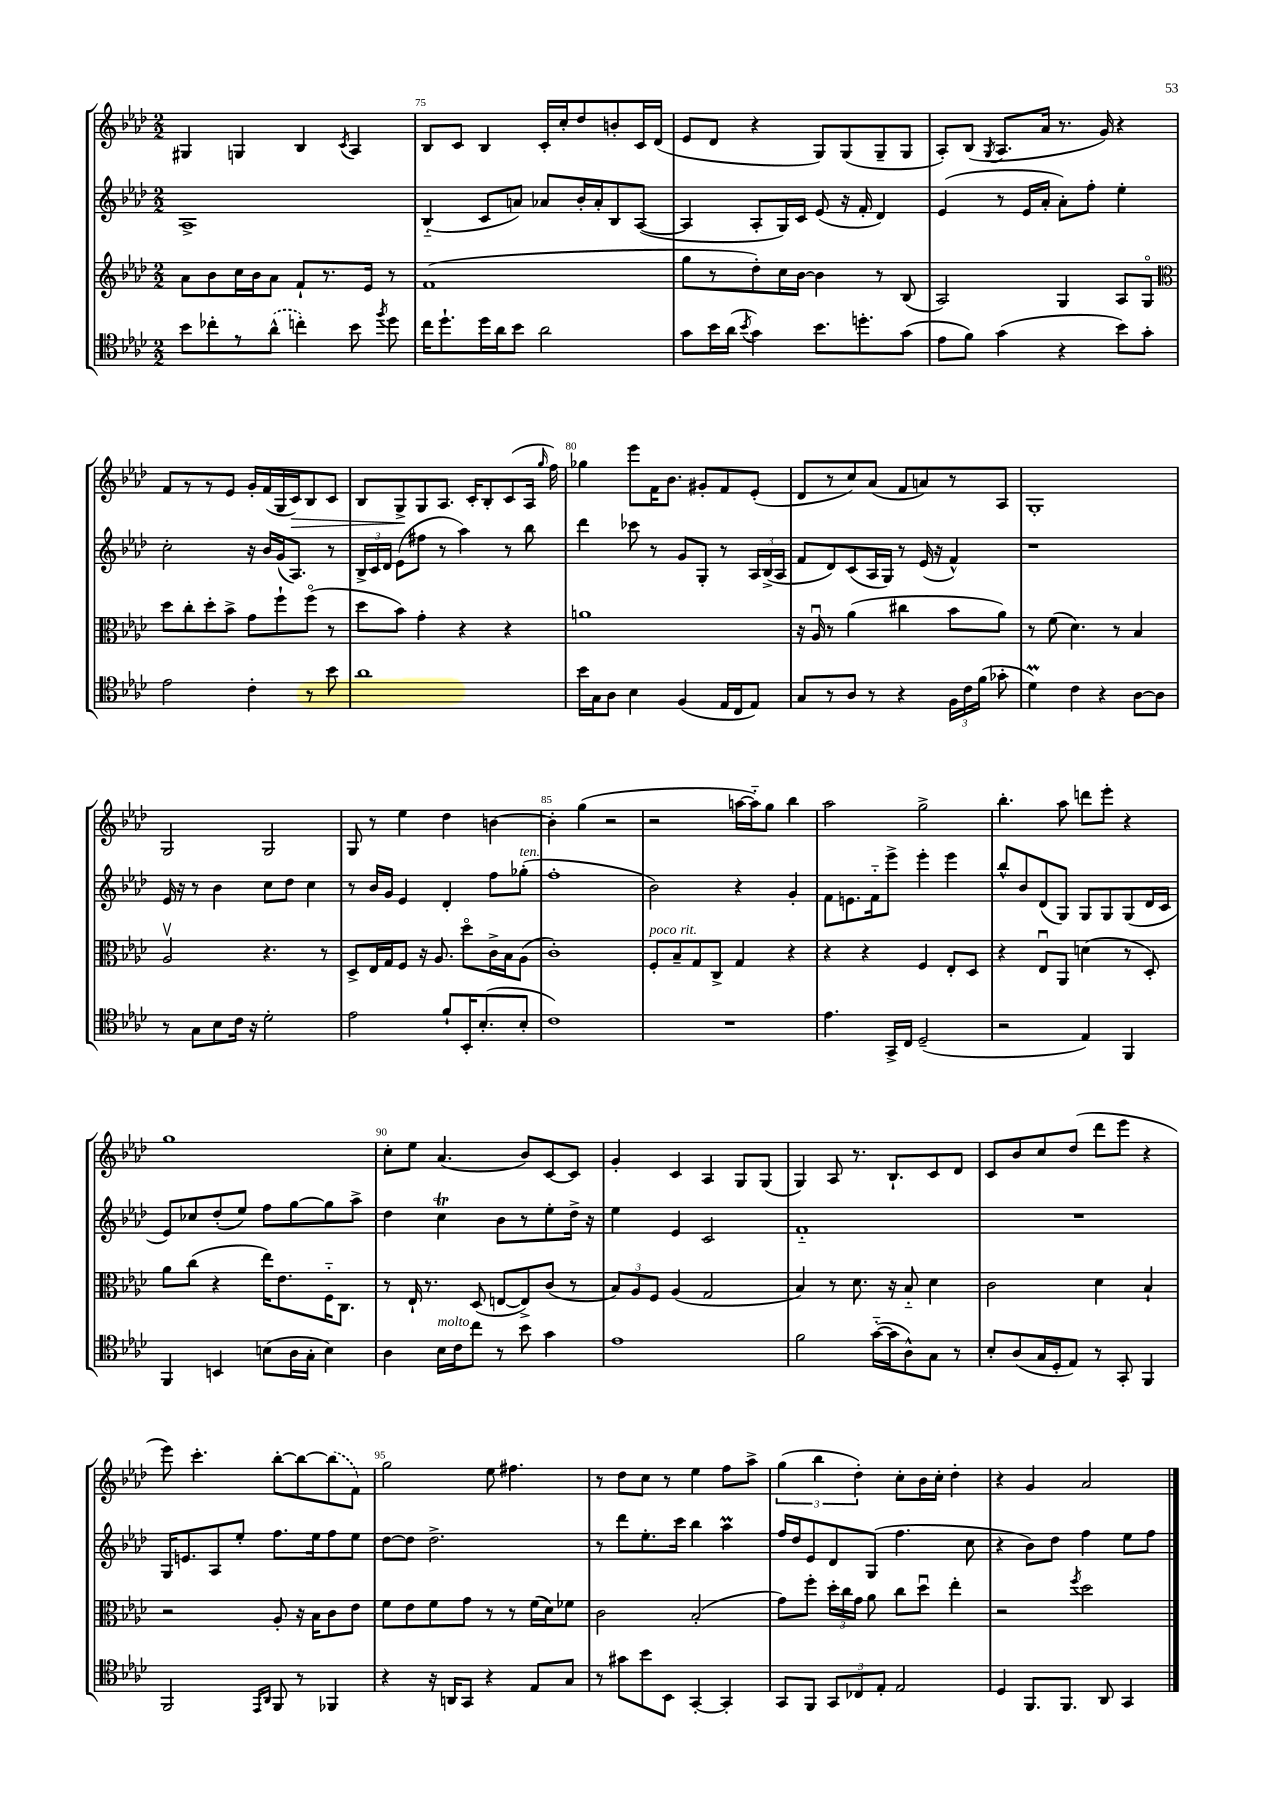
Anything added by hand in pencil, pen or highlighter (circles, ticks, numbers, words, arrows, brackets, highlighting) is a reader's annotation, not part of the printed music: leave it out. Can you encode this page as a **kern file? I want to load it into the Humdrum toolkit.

**kern	**kern	**kern	**kern
*staff4	*staff3	*staff2	*staff1
*clefC4	*clefG2	*clefG2	*clefG2
*k[b-e-a-d-]	*k[b-e-a-d-]	*k[b-e-a-d-]	*k[b-e-a-d-]
*M2/2	*M2/2	*M2/2	*M2/2
8b-	8a-	1A-^	4G#
8cc-'	8b-	.	.
8r	16cc	.	4G
.	16b-	.	.
(8a-^^	8a-	.	.
4cc')	8f`	.	4B-
.	8.r	.	.
.	.	.	8qc
8b-	.	.	4A-
.	16e-	.	.
8qff	.	.	.
8dd-	8r	.	.
=	=	=	=
16cc	(1f	(4B-'~	8B-
8.dd-`	.	.	.
.	.	.	8c
16dd-	.	8c	4B-
16a-	.	.	.
8b-	.	8a)	.
2a-	.	8a-	16c'
.	.	.	16cc'
.	.	16b-'	8dd-
.	.	16a-'	.
.	.	8B-	8b'
.	.	([8A-	16c
.	.	.	(16d-
=	=	=	=
8g	8gg	4A-]	8e-
16b-	8r	.	8d-
(16a-	.	.	.
8qb-	.	.	.
4g)	8dd-')	8A-'	4r
.	16cc	16G)	.
.	[16b-	16c	.
8.b-	4b-]	(8e-	8G)
.	.	16r	(8G
8.dd'	.	16f'	.
.	8r	4d-)	8G~
(8g	(8B-	.	8G
=	=	=	=
8e-	2A-)	(4e-	8A-')
8f)	.	.	(8B-
.	.	.	8qG
(4g	.	8r	8.A-
.	.	16e-	.
.	.	16a-'	16a-
4r	4G	8a-')	8.r
.	.	8ff'	.
.	.	.	16g)
8b-)	8A-	4ee-'	4r
8g'	8Go	.	.
=	=	=	=
*	*clefC3	*	*
2e-	8dd-	2cc'	8f
.	8cc'	.	8r
.	8dd-'	.	8r
.	8b-^	.	8e-
4c'	8g	16r	16g'
.	.	16b-	(16f
.	8ff`	(16g	16G
.	.	8.A-)	16c)
8r	(8ffo	.	8B-
8b-	8r	8r	8c
=	=	=	=
1a-	8dd-	24B-^	8B-
.	.	24c	.
.	.	24d-	.
.	8b-)	(8e-	8G^
.	4g'	8ff#	8G
.	.	8r	8.A-
.	4r	4aa-)	.
.	.	.	16c'
.	.	.	8B-'
.	4r	8r	(8c
.	.	8bb-	16A-
.	.	.	16qqgg
.	.	.	16ff)
=	=	=	=
16b-	1a	4ddd-	4gg-
16G	.	.	.
8A-	.	.	.
4B-	.	8ccc-	8eee-
.	.	8r	16f
.	.	.	8.b-
(4F	.	8g	.
.	.	8G'	8g#'
16E-	.	8r	8f
16C	.	.	.
8E-)	.	24A-	(8e-'
.	.	(24B-^	.
.	.	24A-	.
=	=	=	=
8G	16r	8f	8d-
.	16A-u	.	.
8r	8r	8d-)	8r
8A-	(4a-	(8c	8cc)
8r	.	16A-	(8a-
.	.	16G)	.
4r	4cc#	8r	8f
.	.	(16e-	8a)
.	.	16r	.
24F	8b-	4f^^)	8r
24c	.	.	.
(24f	.	.	.
8g-'	8a-)	.	8A-
=	=	=	=
4d-)	8r	1r	1G'
.	(8f	.	.
4c	4.d-)	.	.
4r	.	.	.
.	8r	.	.
[8A-	4B-	.	.
8A-]	.	.	.
=	=	=	=
8r	2A-v	16e-	2G
.	.	16r	.
8G	.	8r	.
8B-	.	4b-	.
16c	.	.	.
16r	.	.	.
2d-'	4.r	8cc	2G
.	.	8dd-	.
.	.	4cc	.
.	8r	.	.
=	=	=	=
2e-	8D-^	8r	8G
.	16E-	16b-	8r
.	16G	16g	.
.	8F	4e-	4ee-
.	16r	.	.
.	8.A-	.	.
8f`	.	4d-'	4dd-
16BB-'	8dd-o	.	.
(8.B-'	.	.	.
.	16c^	8ff	[4b
.	16B-	.	.
8B-'	(8A-	(8gg-'	.
=	=	=	=
1c)	1c')	1ff'	4b']
.	.	.	(4gg
.	.	.	2r
=	=	=	=
1r	8F'	2b-)	2r
.	8B-~	.	.
.	8G	.	.
.	8C^	.	.
.	4G	4r	[16aa
.	.	.	16aa'~])
.	.	.	8gg
.	4r	4g'	4bb-
=	=	=	=
4.e-	4r	8f	2aa-
.	.	8.e	.
.	4r	.	.
.	.	16f'~	.
16GG^	.	8eee-^	.
16C	.	.	.
(2D-~	4F	4eee-'	2gg^
.	8E-'	4eee-	.
.	8D-	.	.
=	=	=	=
2r	4r	8bb-^^	4.bb-'
.	.	8b-	.
.	8E-u	(8d-	.
.	8AA-	8G)	8aa-
4E-)	(4d	8G	8ddd
.	.	8G	8eee-'
4FF	8r	(8G	4r
.	8D-')	16d-	.
.	.	16c	.
=	=	=	=
4FF	8a-	8e-)	1gg
.	(8cc	8cc-	.
4BB	4r	(8dd-'	.
.	.	8ee-)	.
(8B	16ee-)	8ff	.
.	8.e-	.	.
16A-	.	[8gg	.
16G'	.	.	.
4B)	16F'~	8gg]	.
.	8.C	.	.
.	.	8aa-^	.
=	=	=	=
4A-	8r	4dd-	8cc'
.	16E-`	.	8ee-
.	8.r	.	.
16B-	.	4cc	(4.a-
16c	.	.	.
8cc	(8D-	.	.
8r	[8E	8b-	.
8b-	8E^])	8r	8b-)
4g	(8c	8ee-'	[8c
.	8r	16dd-^	8c]
.	.	16r	.
=	=	=	=
1e-	12B-)	4ee-	4g'
.	12A-	.	.
.	12F	.	.
.	(4A-	4e-	4c
.	2G	2c	4A-
.	.	.	8G
.	.	.	(8G
=	=	=	=
2f	4B-)	1f'~	4G)
.	8r	.	8A-
.	8.d-	.	8.r
([16g'~	.	.	.
16g]	16r	.	8.B-`
8A-^^)	8B-'~	.	.
8G	4d-	.	8c
8r	.	.	8d-
=	=	=	=
8B-'	2c	1r	8c
(8A-	.	.	8b-
16G	.	.	8cc
16D-'	.	.	.
8E-)	.	.	(8dd-
8r	4d-	.	8ddd-
8GG'	.	.	8eee-
4FF	4B-`	.	4r
=	=	=	=
2FF	2r	16G	8eee-)
.	.	8.e	.
.	.	.	4.ccc'
.	.	8A-	.
.	.	8ee-'	.
16qqEE-	.	.	.
16qqAA-	.	.	.
8FF	8A-'	8.ff	[8bb-'
8r	16r	.	8bb-_
.	16B-	16ee-	.
4FF-	8c	8ff	(8bb-]
.	8e-	8ee-	8f)
=	=	=	=
4r	8f	[8dd-	2gg
.	8e-	8dd-]	.
16r	8f	2.dd-^	.
16AA	.	.	.
8GG	8g	.	.
4r	8r	.	8ee-
.	8r	.	4.ff#
8E-	(16f	.	.
.	16d-)	.	.
8G	8f-	.	.
=	=	=	=
8r	2c	8r	8r
8g#	.	8ddd-	8dd-
8b-	.	8.ee-'	8cc
8BB-	.	.	8r
.	.	16ccc	.
[4GG'	(2B-'	4bb-	4ee-
4GG']	.	4aa-	8ff
.	.	.	8aa-^
=	=	=	=
8GG	8g)	16ff	(6gg
.	.	16dd-	.
8FF	8ff'	8e-	.
.	.	.	6bb-
12GG	24dd-'	8d-	.
.	24cc	.	.
12C-	24g	.	6dd-')
.	8a-	(8G	.
12E-'	.	.	.
2E-	8cc	4.ff	8cc'
.	8dd-u	.	16b-
.	.	.	16cc'
.	4ee-'	.	4dd-'
.	.	8cc	.
=	=	=	=
4D-	2r	4r	4r
8.FF	.	8b-)	4g
.	.	8dd-	.
8.FF	.	.	.
.	8qff	.	.
.	2dd-	4ff	2a-
8AA-	.	.	.
4GG	.	8ee-	.
.	.	8ff	.
==	==	==	==
*-	*-	*-	*-
